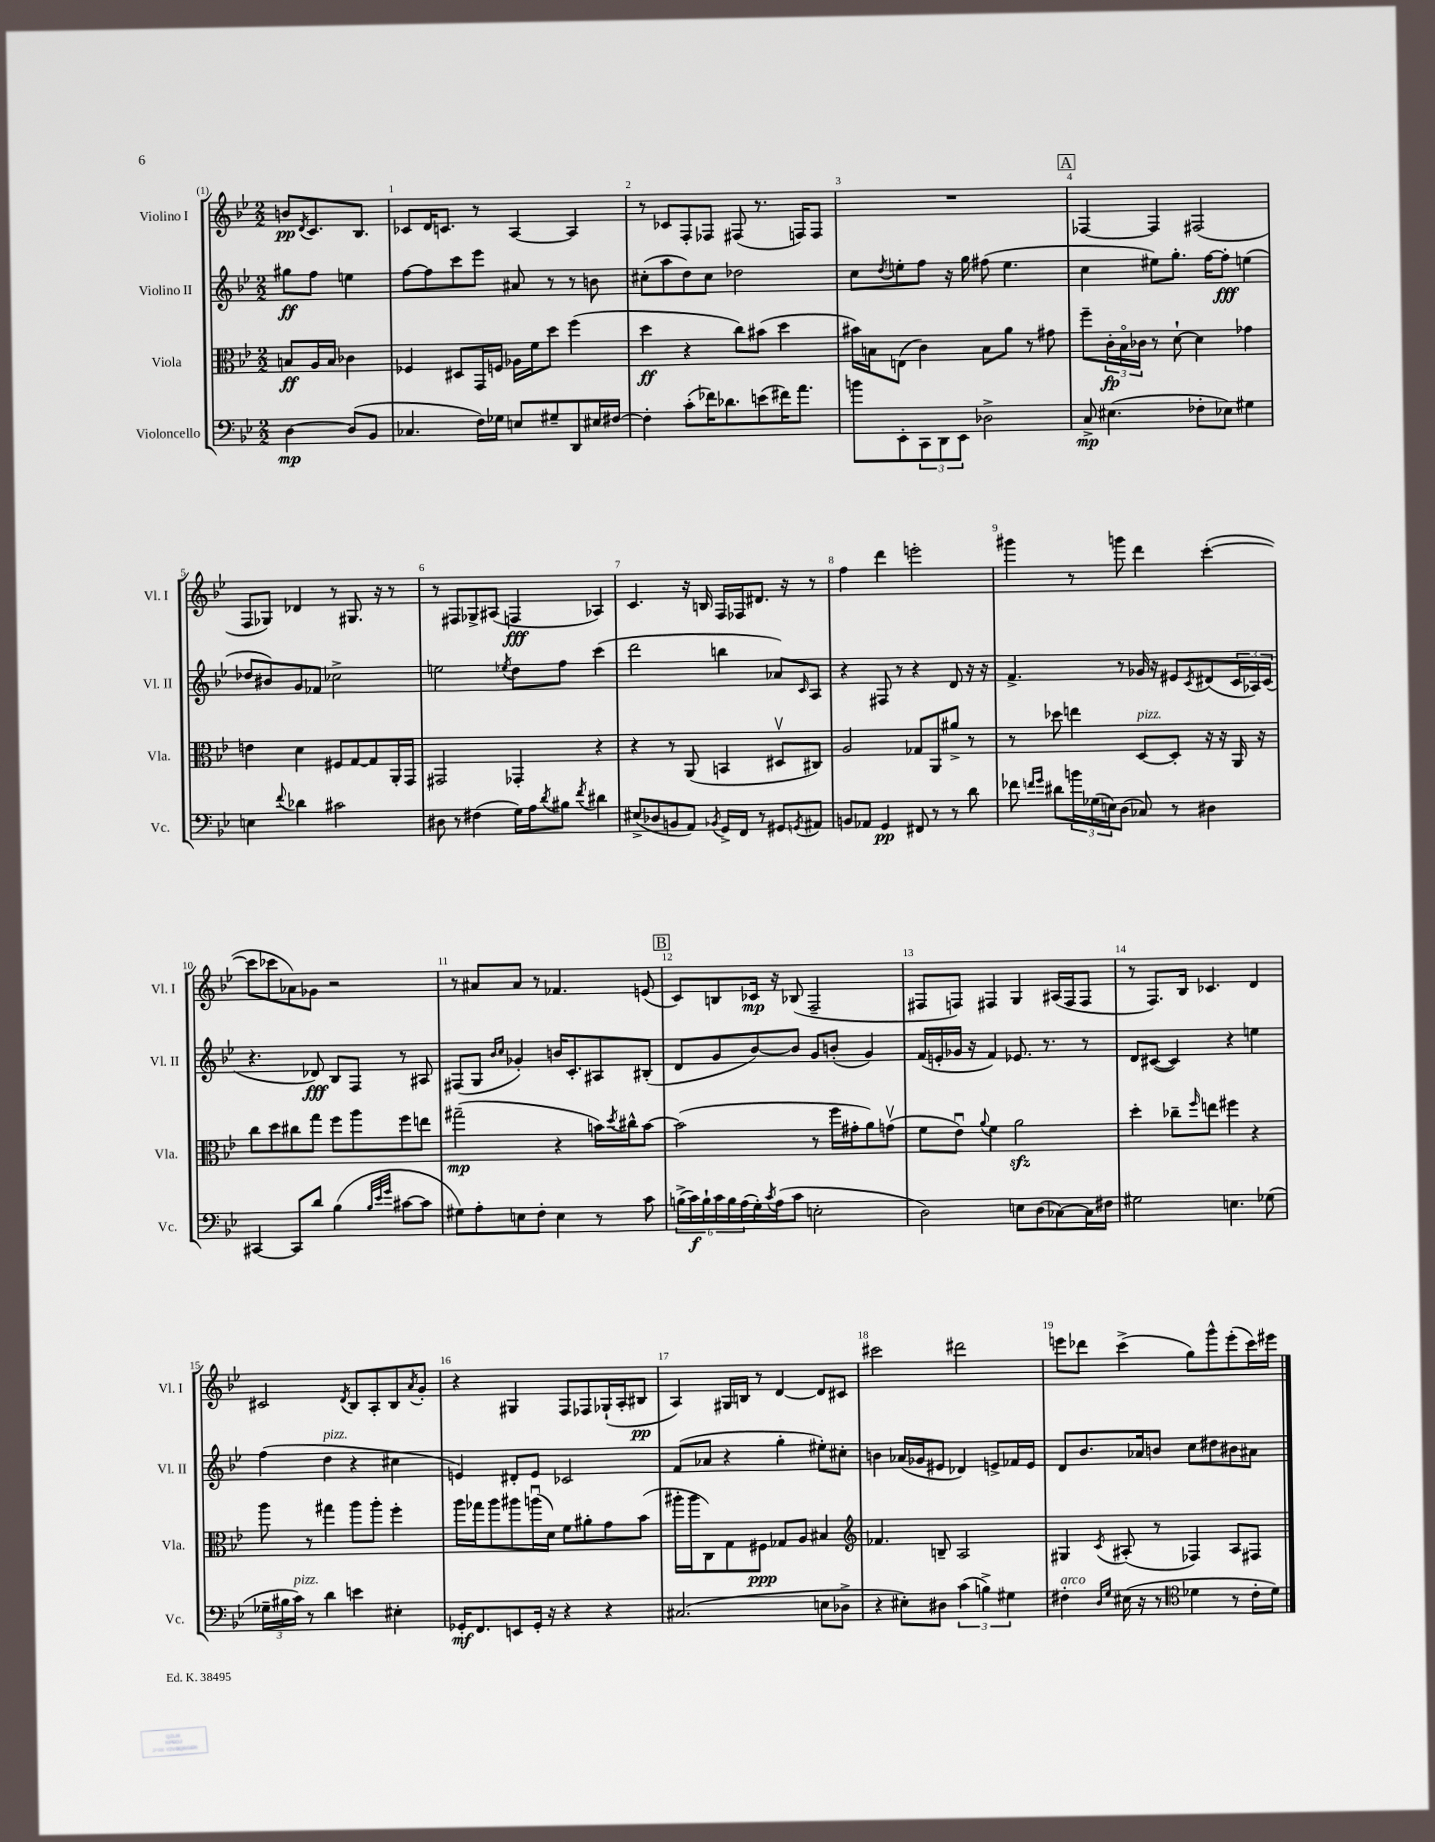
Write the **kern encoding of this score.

**kern	**dynam	**kern	**dynam	**kern	**dynam	**kern	**dynam
*part4	*part4	*part3	*part3	*part2	*part2	*part1	*part1
*staff4	*staff4	*staff3	*staff3	*staff2	*staff2	*staff1	*staff1
*I"Violoncello	*	*I"Viola	*	*I"Violino II	*	*I"Violino I	*
*I'Vc.	*	*I'Vla.	*	*I'Vl. II	*	*I'Vl. I	*
*clefF4	*	*clefC3	*	*clefG2	*	*clefG2	*
*k[b-e-]	*	*k[b-e-]	*	*k[b-e-]	*	*k[b-e-]	*
*M2/2	*	*M2/2	*	*M2/2	*	*M2/2	*
=	=	=	=	=	=	=	=
[4D\	mp	8Bn/L	ff	8gg#X\L	ff	8bn/L	pp
.	.	.	.	.	.	8qd/	.
.	.	16A/L	.	8ff\J	.	8.c/	.
.	.	16B/JJ	.	.	.	.	.
(8D/L]	.	4c-X\	.	4een\	.	.	.
.	.	.	.	.	.	8.B-/J	.
8BB-/J	.	.	.	.	.	.	.
=1	=1	=1	=1	=1	=1	=1	=1
4.C-X/	.	4F-X/	.	[8ff\L	.	8c-X/L	.
.	.	.	.	8ff\]	.	16d/K	.
.	.	.	.	.	.	8.cn/J	.
.	.	8D#X/L	.	8ccc\	.	.	.
16F\LL)	.	16GG/L	.	8eee-\J	.	8r	.
16G-X\JJ	.	16Fn/JJ	.	.	.	.	.
8En/L	.	16A-X\LL	.	8a#X/	.	[4A/	.
.	.	16f\J	.	.	.	.	.
8G#X~/	.	8dd\J	.	8r	.	.	.
8DD/	.	(4ff\	.	8r	.	4A/]	.
16E#X/L	.	.	.	8bn\	.	.	.
[16F#X/JJ	.	.	.	.	.	.	.
=2	=2	=2	=2	=2	=2	=2	=2
4F#'\]	.	4dd\	ff	(8cc#X'\L	.	8r	.
.	.	.	.	8aa\	.	8c-X/L	.
(8c'\L	.	4r	.	8dd\)	.	8F'/	.
16f-X\K)	.	.	.	8cc#\J	.	8F-X/J	.
8.d-X\	.	.	.	.	.	.	.
.	.	8cc\L)	.	2dd-X\	.	(8F#X/	.
(8en\	.	(8b#X\J	.	.	.	8.r	.
16f#X\K)	.	4dd\	.	.	.	.	.
8.a\J	.	.	.	.	.	16Fn/KL)	.
.	.	.	.	.	.	8F/J	.
=3	=3	=3	=3	=3	=3	=3	=3
8bn\L	.	16b#X\LL)	.	8cc\L	.	1r	.
.	.	16Bn\J	.	.	.	.	.
.	.	.	.	8qdd/	.	.	.
8EE-'\	.	(8En\J	.	8een'\	.	.	.
12CC\	.	4c\)	.	8ff\J	.	.	.
12DD\	.	.	.	.	.	.	.
.	.	.	.	16r	.	.	.
12EE-\J	.	.	.	.	.	.	.
.	.	.	.	16gg\	.	.	.
2D-X^\	.	8B\L	.	(8ff#X\	.	.	.
.	.	8a\J	.	4.ee\	.	.	.
.	.	8r	.	.	.	.	.
.	.	8g#X\	.	.	.	.	.
!!LO:REH:place=s1:t=A
=4	=4	=4	=4	=4	=4	=4	=4
8C^/	mp	8ff~\L	.	4cc\	.	[4F-X/	.
(4.E#X\	.	24c'\L	fp	.	.	.	.
.	.	24B-\	.	.	.	.	.
.	.	24c-X\JJ	.	.	.	.	.
.	.	8r	.	8ee#X\L)	.	4F-/]	.
.	.	[8d`\	.	8.gg'\J	.	.	.
8F-X'\L	.	4d\]	.	.	.	(2F#X/	.
.	.	.	.	[16ff\KL	.	.	.
8E-X\J)	.	.	.	8ff'\J]	fff	.	.
4G#X\	.	4g-X\	.	(4een\	.	.	.
!!LO:LB:g=z
=5	=5	=5	=5	=5	=5	=5	=5
4En\	.	4en\	.	8dd-X/L	.	8F/L	.
.	.	.	.	8b#X/)	.	8G-X/J)	.
8qqf/	.	.	.	.	.	.	.
4d-X\	.	4d\	.	8g/	.	4d-X/	.
.	.	.	.	8f-X/J	.	.	.
2c#X\	.	8F#X/L	.	2cc-X^\	.	8r	.
.	.	[8G/	.	.	.	8.G#X/	.
.	.	8G/]	.	.	.	.	.
.	.	.	.	.	.	16r	.
.	.	16AA'/L	.	.	.	8r	.
.	.	16GG/JJ	.	.	.	.	.
=6	=6	=6	=6	=6	=6	=6	=6
8D#X\	.	2GG#X/	.	2een\	.	8r	.
8r	.	.	.	.	.	8F#X/L	.
(4F#X\	.	.	.	.	.	8G-X^/	.
.	.	.	.	.	.	(8A#X/J	.
.	.	.	.	8qee-X/	.	.	.
16G\LL)	.	4GG-X'/	.	8dd\L	.	4Fn/	fff
16A\J	.	.	.	.	.	.	.
8qd/	.	.	.	.	.	.	.
8B#X\J	.	.	.	8ff\J	.	.	.
8qf/	.	.	.	.	.	.	.
4d#X\	.	4r	.	(4ccc\	.	4A-X/)	.
=7	=7	=7	=7	=7	=7	=7	=7
(8E#X^/L	.	4r	.	2ddd\	.	4.c/	.
8D-X/	.	.	.	.	.	.	.
8BBn/	.	8r	.	.	.	.	.
8AA/J)	.	(8AA/	.	.	.	16r	.
.	.	.	.	.	.	16Bn/	.
8qBB-X/	.	.	.	.	.	.	.
16GG^/LL	.	4BBn/	.	4bbn\	.	16F/LL	.
16FF/JJ	.	.	.	.	.	16F-X/J	.
8r	.	.	.	.	.	8.d#X/J	.
8GG#X/L	.	8D#Xv/L	.	8a-X/L)	.	.	.
.	.	.	.	.	.	16r	.
8qGGn/	.	.	.	16qqc/	.	.	.
8AA#X/J	.	8C#X/J)	.	8A/J	.	8r	.
=8	=8	=8	=8	=8	=8	=8	=8
8BBn/L	.	2A/	.	4r	.	4ff\	.
8AA-X/J	.	.	.	.	.	.	.
4GG/	pp	.	.	8F#X/	.	4ddd\	.
.	.	.	.	8r	.	.	.
8FF#X/	.	8G-X/L	.	4r	.	2eeen'\	.
8r	.	8AA/	.	.	.	.	.
8r	.	8a#X^/J	.	8d/	.	.	.
8d\	.	8r	.	16r	.	.	.
.	.	.	.	16r	.	.	.
=9	=9	=9	=9	=9	=9	=9	=9
8f-X\	.	8r	.	4.f^/	.	4ggg#X\	.
16qqfn/LL	.	.	.	.	.	.	.
16qqg/JJ	.	.	.	.	.	.	.
8d#X\L	.	8dd-X\	.	.	.	.	.
24bn\L	.	4een\	.	.	.	8r	.
(24G-X\	.	.	.	.	.	.	.
24En\J)	.	.	.	.	.	.	.
(8D\J	.	.	.	8r	.	8gggn\	.
!	!	!LO:TX:a:i:t=pizz.	!	!	!	!	!
8C-X/)	.	[8D/L	.	16g-X/	.	4ddd\	.
.	.	.	.	16r	.	.	.
8r	.	8D'/J]	.	8e#X/L	.	.	.
.	.	.	.	8qc/	.	.	.
4D#X\	.	16r	.	(8d#X/	.	([4ccc'\	.
.	.	16r	.	.	.	.	.
.	.	16AA/	.	24c/L	.	.	.
.	.	.	.	24A-X/)	.	.	.
.	.	16r	.	.	.	.	.
.	.	.	.	(24c/JJ	.	.	.
!!LO:LB:g=z
=10	=10	=10	=10	=10	=10	=10	=10
[4CC#X/	.	8cc\L	.	4.r	.	8ccc\L]	.
.	.	8dd\	.	.	.	8ccc-X\	.
8CC#/L]	.	8cc#X\	.	.	.	8a-X\)	.
8d/J	.	8gg\J	.	8d-X/)	fff	8g-X\J	.
(4B-\	.	8ff\L	.	8B-/L	.	2r	.
.	.	8aa\	.	8F/J	.	.	.
32qqB-/LLL	.	.	.	.	.	.	.
32qqe-/	.	.	.	.	.	.	.
32qqg/JJJ	.	.	.	.	.	.	.
[8c#X\L	.	8ff\	.	8r	.	.	.
8c#\J]	.	8een\J	.	8A#X/	.	.	.
=11	=11	=11	=11	=11	=11	=11	=11
8G#X\L)	.	(2gg#X~\	mp	(8F#X/L	.	8r	.
8A'\	.	.	.	8G/J	.	8a#X/L	.
.	.	.	.	16qqb-/LL	.	.	.
.	.	.	.	16qqcc/JJ	.	.	.
8En\	.	.	.	4g-X'/)	.	8a#/J	.
8F'\J	.	.	.	.	.	8r	.
4E\	.	4r	.	16bn/KL	.	4.f-X/	.
.	.	.	.	8.c'/	.	.	.
8r	.	16bn\LL)	.	8A#X/	.	.	.
.	.	8qdd/	.	.	.	.	.
.	.	16cc#X^^\J	.	.	.	.	.
8c\	.	[8b\J	.	(8B#X'/J	.	(8en/	.
!!LO:REH:place=s1:t=B
=12	=12	=12	=12	=12	=12	=12	=12
(24Bn^\LL	.	(2b\]	.	8d/L	.	8c/L)	.
24c\)	f	.	.	.	.	.	.
24B`\	.	.	.	.	.	.	.
24c\	.	.	.	8g/	.	8Bn/	.
24B\	.	.	.	.	.	.	.
(24A\	.	.	.	.	.	.	.
16G'\)	.	.	.	[8b-/)	.	16c-X/Jk	mp
8qc/	.	.	.	.	.	.	.
(16A\J	.	.	.	.	.	16r	.
8c\J	.	.	.	8b-/J]	.	(8B-X/	.
2En'\	.	8r	.	8g/L	.	2F~/	.
.	.	16ff\LL	.	(8bn'/J	.	.	.
.	.	16g#X'\J	.	.	.	.	.
.	.	8a\)	.	4g/)	.	.	.
.	.	(8gnv\J	.	.	.	.	.
=13	=13	=13	=13	=13	=13	=13	=13
2D\)	.	8f\L	.	(16f/LL	.	8F#X/L	.
.	.	.	.	16en'/	.	.	.
.	.	8e-u\J)	.	16g-X/JJ	.	8Fn/J)	.
.	.	.	.	16r	.	.	.
.	.	8qqa/	.	.	.	.	.
.	.	4f\	.	4f/)	.	4F#X/	.
8En\L	.	2azz\	.	8.e-X/	.	4G/	.
(8D\	.	.	.	.	.	.	.
.	.	.	.	8.r	.	.	.
[8C-X\)	.	.	.	.	.	(16A#X/LL	.
.	.	.	.	.	.	16F#/J	.
16C-\L]	.	.	.	8r	.	8F#/J	.
16F#X\JJ	.	.	.	.	.	.	.
=14	=14	=14	=14	=14	=14	=14	=14
2G#X\	.	4dd'\	.	8d/L	.	8r	.
.	.	.	.	([8c#X/J	.	8.F/L)	.
.	.	8cc-X~\L	.	4c#/])	.	.	.
.	.	.	.	.	.	16B-/Jk	.
.	.	16qqff/	.	.	.	.	.
.	.	8een\J	.	.	.	4.c-X/	.
4.En\	.	4ff#X\	.	4r	.	.	.
.	.	4r	.	4een\	.	4d/	.
(8G-X\	.	.	.	.	.	.	.
!!LO:LB:g=z
=15	=15	=15	=15	=15	=15	=15	=15
24G-X~\LL	.	8aa\	.	(4ff\	.	2c#X/	.
24B#X\	.	.	.	.	.	.	.
!LO:TX:a:i:t=pizz.	!	!	!	!	!	!	!
24c\JJ)	.	.	.	.	.	.	.
8r	.	8r	.	.	.	.	.
!	!	!	!	!LO:TX:a:i:t=pizz.	!	!	!
4d\	.	4gg#X\	.	4dd\	.	.	.
.	.	.	.	.	.	8qd/	.
4en\	.	8aa\L	.	4r	.	8B-/L	.
.	.	8aa'\J	.	.	.	8A'/	.
4E#X'\	.	4ff'\	.	4cc#X\	.	8B-/	.
.	.	.	.	.	.	8qa/	.
.	.	.	.	.	.	8g'/J	.
=16	=16	=16	=16	=16	=16	=16	=16
16GG-X'/KL	mf	16aa\LL	.	4en/)	.	4r	.
8.FF/	.	16gg-X\J	.	.	.	.	.
.	.	8aa\	.	.	.	.	.
8EEn/	.	8aa#X\	.	8d#X'/L	.	4G#X/	.
16GG-'/Jk	.	(16aanu\L	.	8e/J	.	.	.
16r	.	16d\JJ)	.	.	.	.	.
4r	.	8f\L	.	2c-X/	.	8F/L	.
.	.	8a#X'\	.	.	.	8F-X/	.
4r	.	8g\	.	.	.	(16G-X`/L	.
.	.	.	.	.	.	16A'/J	.
.	.	(8b-\J	.	.	.	8B#X/J	pp
=17	=17	=17	=17	=17	=17	=17	=17
(2.C#X/	.	16aa#X'\LL	.	(8f/L	.	4A/)	.
.	.	16aa#\J	.	.	.	.	.
.	.	8C\)	.	8a-X/J	.	.	.
.	.	8G\	.	4r	.	16G#X/LL	.
.	.	.	.	.	.	16Bn/JJ	.
.	.	8F#X\J	ppp	.	.	8r	.
.	.	8G-X/L	.	4gg'\	.	[4d/	.
.	.	8A/J	.	.	.	.	.
8En\L	.	4B#X/	.	8ee#X'\L)	.	8d/L]	.
8D-X^\J	.	.	.	8cc#X'\J	.	8c#X/J	.
=18	=18	=18	=18	=18	=18	=18	=18
*	*	*clefG2	*	*	*	*	*
4r	.	4.f-X/	.	4bn\	.	2ccc#X\	.
8E#X'\L)	.	.	.	(16a-X/LL	.	.	.
.	.	.	.	16g-X/J	.	.	.
8D#X\J	.	8Bn~/	.	8e#X/J	.	.	.
(6c\	.	2A/	.	4d-X/)	.	2ddd#X\	.
6Bn^\)	.	.	.	.	.	.	.
.	.	.	.	8en^/L	.	.	.
6G#X\	.	.	.	.	.	.	.
.	.	.	.	16f-X/L	.	.	.
.	.	.	.	16e/JJ	.	.	.
=19	=19	=19	=19	=19	=19	=19	=19
!LO:TX:a:i:t=arco	!	!	!	!	!	!	!
4F#X'\	.	4G#X/	.	8d/L	.	8eeen\L	.
.	.	.	.	8.b-/	.	8ddd-X\J	.
16qqD/LL	.	.	.	.	.	.	.
16qqG/JJ	.	8qc/	.	.	.	.	.
(16E#X\	.	(8A#X'/	.	.	.	(4ccc^\	.
16r	.	.	.	16a-X/k	.	.	.
8r	.	8r	.	8bn/J	.	.	.
*clefC4	*	*	*	*	*	*	*
4d-X\	.	4F-X/)	.	8cc\L	.	8gg\L)	.
.	.	.	.	8dd#X\	.	8ggg^^\	.
8r	.	8A#/L	.	8b#X\	.	(8eee'\	.
16c'\LL	.	8F#X/J	.	8a#X\J	.	16ccc\L)	.
16d-\JJ)	.	.	.	.	.	16eee#X\JJ	.
==	==	==	==	==	==	==	==
*-	*-	*-	*-	*-	*-	*-	*-
